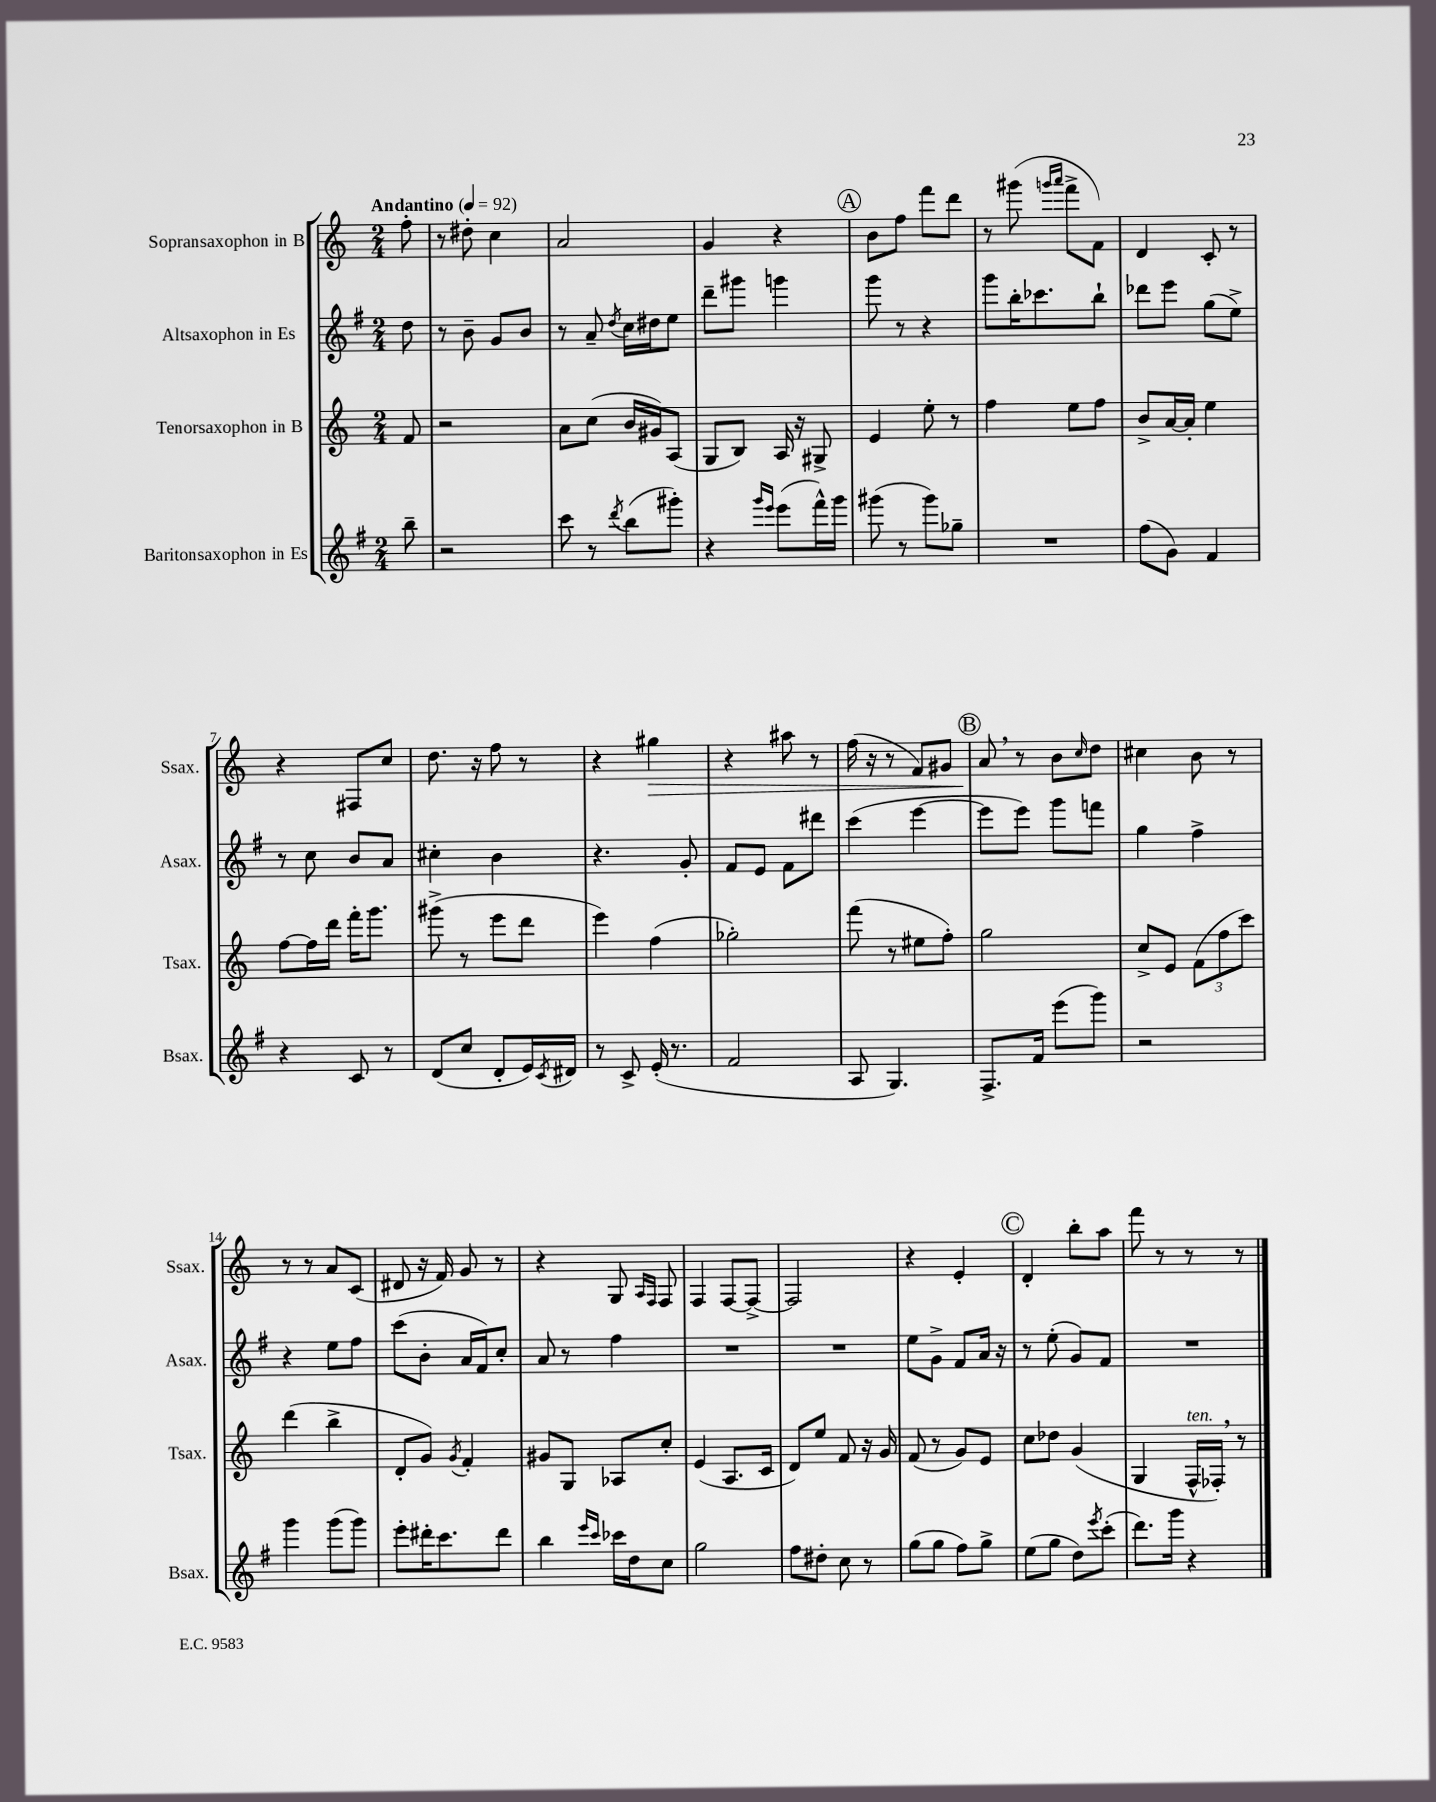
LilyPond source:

<<
\new StaffGroup <<
\new Staff = "s0" \with { instrumentName = "Sopransaxophon in B" shortInstrumentName = "Ssax." } {
    \clef treble \key c \major \numericTimeSignature \time 2/4 \partial 8 \tempo "Andantino" 4 = 92
    f''8-. |
    r8 dis''8-. c''4 |
    a'2 |
    g'4 r4 |
    \mark \markup { \circle "A" } b'8 f''8 f'''8 d'''8 |
    r8 gis'''8( \grace { g'''16 a'''16 } f'''8-> f'8) |
    d'4 c'8-. r8 |
    r4 fis8 c''8 |
    d''8. r16 f''8 r8 |
    r4 gis''4\> |
    r4 ais''8 r8 |
    f''16( r16 r8 f'8) gis'8 |
    \mark \markup { \circle "B" } a'8\! \breathe r8 b'8 \grace { c''16 } d''8 |
    cis''4 b'8 r8 |
    r8 r8 a'8 c'8( |
    dis'8 r16 f'16) g'8 r8 |
    r4 g8 \grace { a16 f16 } f8 |
    f4 f8~ f8~-> |
    f2 |
    r4 e'4-. |
    \mark \markup { \circle "C" } d'4-. b''8-. a''8 |
    f'''8 r8 r8 r8 \bar "|." |
}
\new Staff = "s1" \with { instrumentName = "Altsaxophon in Es" shortInstrumentName = "Asax." } {
    \clef treble \key g \major \numericTimeSignature \time 2/4 \partial 8
    d''8 |
    r8 b'8-- g'8 b'8 |
    r8 a'8-- \acciaccatura { d''8 } c''16 dis''16 e''8 |
    d'''8-- gis'''8 g'''4 |
    \mark \markup { \circle "A" } g'''8 r8 r4 |
    g'''8 b''16-. ces'''8. b''8-! |
    des'''8 e'''8 g''8( e''8->) |
    r8 c''8 b'8 a'8 |
    cis''4-. b'4 |
    r4. g'8-. |
    fis'8 e'8 fis'8 dis'''8 |
    c'''4( e'''4~ |
    \mark \markup { \circle "B" } e'''8 e'''8) g'''8 f'''8 |
    g''4 fis''4-> |
    r4 e''8 fis''8 |
    c'''8( b'8-. a'16 fis'16) c''8-. |
    a'8 r8 fis''4 |
    R2 |
    R2 |
    e''8 g'8-> fis'8 a'16 r16 |
    \mark \markup { \circle "C" } r8 e''8-.( g'8) fis'8 |
    R2 \bar "|." |
}
\new Staff = "s2" \with { instrumentName = "Tenorsaxophon in B" shortInstrumentName = "Tsax." } {
    \clef treble \key c \major \numericTimeSignature \time 2/4 \partial 8
    f'8 |
    r2 |
    a'8 c''8( b'16 gis'16) a8( |
    g8 b8) a16 r16 gis8-> |
    \mark \markup { \circle "A" } e'4 e''8-. r8 |
    f''4 e''8 f''8 |
    b'8-> a'16~ a'16-. e''4 |
    f''8~ f''16 d'''16 f'''16-. g'''8. |
    gis'''8->( r8 e'''8 d'''8 |
    e'''4) f''4( |
    ges''2-.) |
    f'''8( r8 eis''8 f''8-.) |
    \mark \markup { \circle "B" } g''2 |
    c''8-> e'8 \tuplet 3/2 { f'8( f''8 c'''8) } |
    d'''4( b''4-> |
    d'8-. g'8) \acciaccatura { g'8 } f'4-. |
    gis'8 g8 aes8 c''8-. |
    e'4( a8. c'16 |
    d'8) e''8 f'8 r16 g'16 |
    f'8( r8 g'8) e'8 |
    \mark \markup { \circle "C" } c''8 des''8 g'4( |
    g4 f16-^^\markup { \italic "ten." } fes16-.) \breathe r8 \bar "|." |
}
\new Staff = "s3" \with { instrumentName = "Baritonsaxophon in Es" shortInstrumentName = "Bsax." } {
    \clef treble \key g \major \numericTimeSignature \time 2/4 \partial 8
    b''8-- |
    r2 |
    c'''8 r8 \acciaccatura { d'''8 } b''8( gis'''8-.) |
    r4 \grace { g'''16 e'''16 } e'''8( fis'''16-^) g'''16 |
    \mark \markup { \circle "A" } gis'''8( r8 gis'''8) ges''8-- |
    R2 |
    fis''8( g'8) fis'4 |
    r4 c'8 r8 |
    d'8( c''8 d'8-. e'16) \acciaccatura { c'8 } dis'16 |
    r8 c'8-> e'16-.( r8. |
    fis'2 |
    a8 g4.) |
    \mark \markup { \circle "B" } fis8.-> fis'16 e'''8( g'''8) |
    r2 |
    g'''4 g'''8( g'''8) |
    e'''8-. dis'''16-. c'''8. dis'''8 |
    b''4 \grace { e'''16 c'''16 } ces'''16 d''16 c''8 |
    g''2 |
    fis''8 dis''8-. c''8 r8 |
    g''8( g''8 fis''8) g''8-> |
    \mark \markup { \circle "C" } e''8( g''8 d''8) \acciaccatura { e'''8 } c'''8-.( |
    d'''8.) g'''16 r4 \bar "|." |
}
>>
>>
